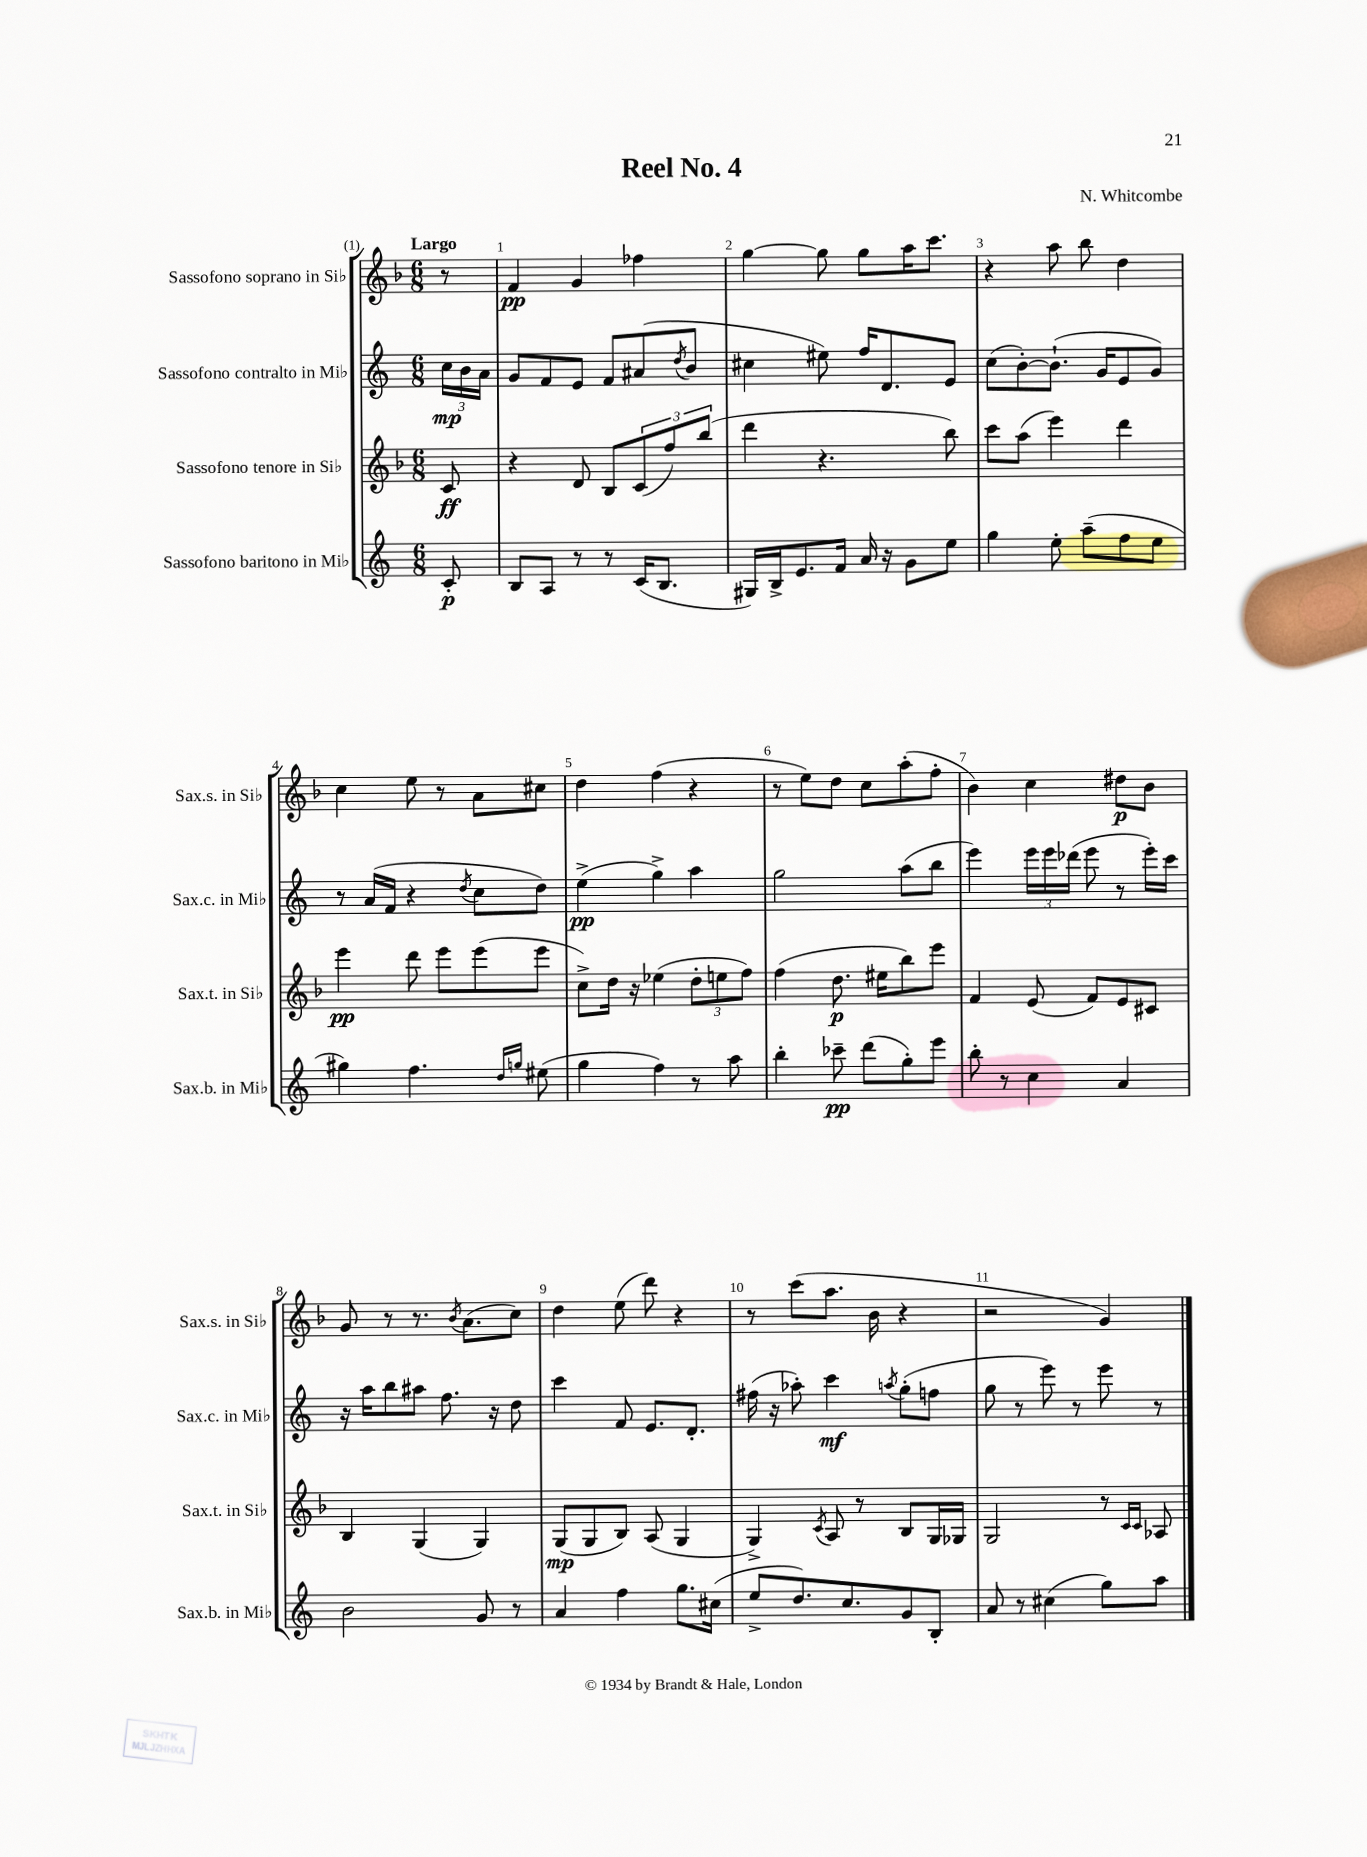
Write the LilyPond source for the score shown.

\header { title = "Reel No. 4" composer = "N. Whitcombe" }
<<
\new StaffGroup <<
\new Staff = "s0" \with { instrumentName = "Sassofono soprano in Sib" shortInstrumentName = "Sax.s. in Sib" } {
    \clef treble \key f \major \numericTimeSignature \time 6/8 \partial 8 \tempo "Largo"
    r8 |
    f'4\pp g'4 fes''4 |
    g''4~ g''8 g''8 a''16 c'''8. |
    r4 a''8 bes''8 d''4 |
    c''4 e''8 r8 a'8 cis''8 |
    d''4 f''4( r4 |
    r8 e''8) d''8 c''8 a''8-.( f''8-. |
    bes'4) c''4 dis''8\p bes'8 |
    g'8 r8 r8. \acciaccatura { bes'8 } a'8.( c''8) |
    d''4 e''8( d'''8) r4 |
    r8 c'''8( a''8. bes'16 r4 |
    r2 g'4) \bar "|." |
}
\new Staff = "s1" \with { instrumentName = "Sassofono contralto in Mib" shortInstrumentName = "Sax.c. in Mib" } {
    \clef treble \key c \major \numericTimeSignature \time 6/8 \partial 8
    \tuplet 3/2 { c''16\mp b'16 a'16 } |
    g'8 f'8 e'8 f'8 ais'8( \acciaccatura { d''8 } b'8 |
    cis''4 eis''8) f''16 d'8. e'8 |
    c''8( b'8~-.) b'8.-!( g'16 e'8 g'8) |
    r8 a'16( f'16 r4 \acciaccatura { d''8 } c''8 d''8) |
    e''4->\pp( g''4->) a''4 |
    g''2 a''8( b''8 |
    e'''4) \tuplet 3/2 { e'''16 e'''16 des'''16( } e'''8 r8 e'''16-.) c'''16 |
    r16 a''16 b''8 ais''8 f''8. r16 d''8 |
    c'''4 f'8 e'8. d'8.-. |
    fis''16( r16 aes''8-.) c'''4\mf \acciaccatura { a''8 } g''8-.( f''8 |
    g''8 r8 e'''8) r8 e'''8 r8 \bar "|." |
}
\new Staff = "s2" \with { instrumentName = "Sassofono tenore in Sib" shortInstrumentName = "Sax.t. in Sib" } {
    \clef treble \key f \major \numericTimeSignature \time 6/8 \partial 8
    c'8\ff |
    r4 d'8 bes8 \tuplet 3/2 { c'8( f''8) bes''8( } |
    d'''4 r4. bes''8) |
    c'''8 a''8( e'''4) d'''4 |
    e'''4\pp d'''8 e'''8 e'''8( e'''8 |
    c''8->) d''16 r16 ees''4( \tuplet 3/2 { d''8-. e''8 f''8) } |
    f''4( d''8.\p eis''16 bes''8) e'''8 |
    f'4 e'8( f'8) e'8 cis'8 |
    bes4 g4( g4) |
    g8\mp( g8 bes8) a8( g4 |
    g4->) \acciaccatura { c'8 } a8 r8 bes8 g16 ges16 |
    g2 r8 \grace { c'16 c'16 } aes8 \bar "|." |
}
\new Staff = "s3" \with { instrumentName = "Sassofono baritono in Mib" shortInstrumentName = "Sax.b. in Mib" } {
    \clef treble \key c \major \numericTimeSignature \time 6/8 \partial 8
    c'8-.\p |
    b8 a8 r8 r8 c'16( b8. |
    gis16) b16-> e'8. f'16 a'16 r16 g'8 e''8 |
    g''4 e''8-. a''8--( f''8 e''8 |
    gis''4) f''4. \grace { d''16 g''16 } eis''8( |
    g''4 f''4) r8 a''8 |
    b''4-. ces'''8--\pp d'''8( g''8-.) e'''8 |
    b''8-. r8 c''4 a'4 |
    b'2 g'8 r8 |
    a'4 f''4 g''8. cis''16( |
    e''8-> d''8.) c''8. g'8 b8-. |
    a'8 r8 cis''4( g''8) a''8 \bar "|." |
}
>>
>>
\layout { \context { \Score \override BarNumber.break-visibility = ##(#f #t #t) barNumberVisibility = #all-bar-numbers-visible } }
